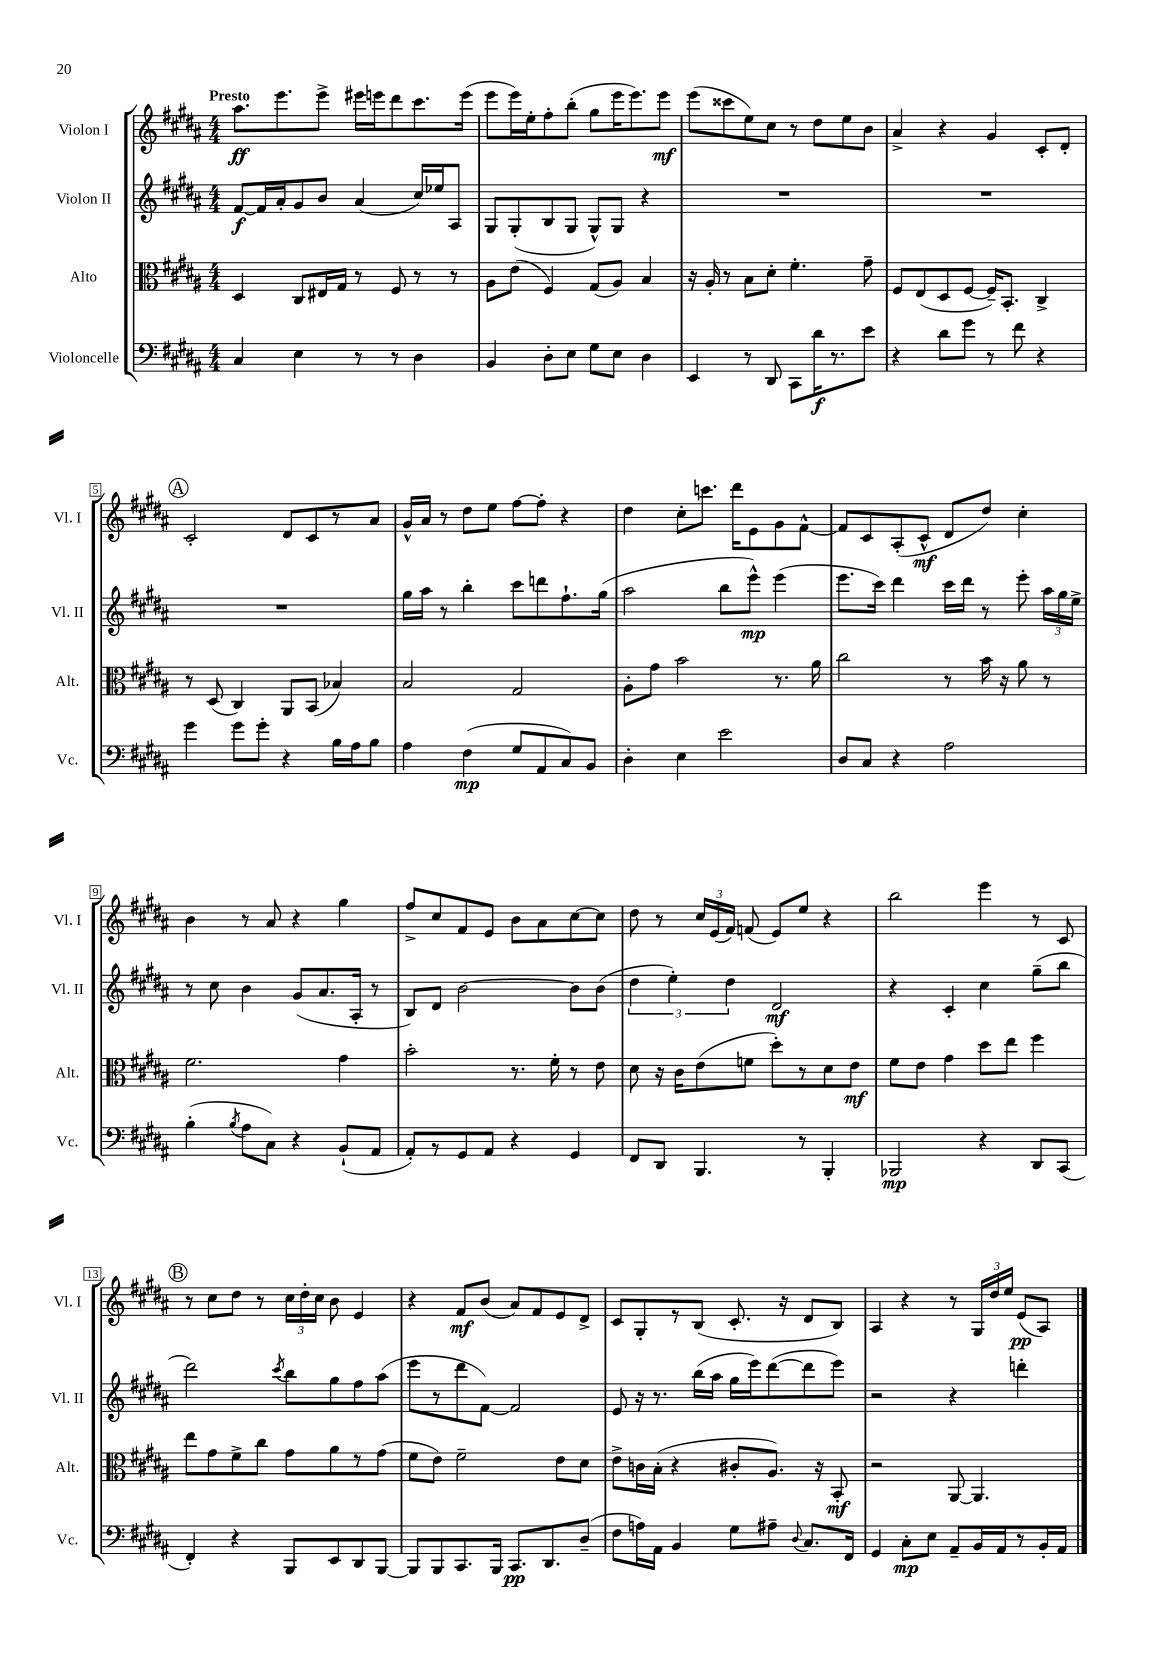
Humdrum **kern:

**kern	**dynam	**kern	**dynam	**kern	**dynam	**kern	**dynam
*part4	*part4	*part3	*part3	*part2	*part2	*part1	*part1
*staff4	*staff4	*staff3	*staff3	*staff2	*staff2	*staff1	*staff1
*I"Violoncelle	*	*I"Alto	*	*I"Violon II	*	*I"Violon I	*
*I'Vc.	*	*I'Alt.	*	*I'Vl. II	*	*I'Vl. I	*
*clefF4	*	*clefC3	*	*clefG2	*	*clefG2	*
*k[f#c#g#d#a#]	*	*k[f#c#g#d#a#]	*	*k[f#c#g#d#a#]	*	*k[f#c#g#d#a#]	*
*M4/4	*	*M4/4	*	*M4/4	*	*M4/4	*
=1	=1	=1	=1	=1	=1	=1	=1
!	!	!	!	!	!	!LO:TX:a:B:t=Presto	!
4C#/	.	4D#/	.	[8f#/L	f	8.aa#\L	ff
.	.	.	.	16f#/L]	.	.	.
.	.	.	.	16a#'/J	.	8.eee\	.
4E\	.	8C#/L	.	8g#/	.	.	.
.	.	16E#X/L	.	8b/J	.	8eee^\J	.
.	.	16G#/JJ	.	.	.	.	.
8r	.	8r	.	(4a#/	.	16eee#X\LL	.
.	.	.	.	.	.	16eeen\J	.
8r	.	8F#/	.	.	.	8ddd#\	.
4D#\	.	8r	.	16cc#/LL)	.	8.ccc#\	.
.	.	.	.	16ee-X/J	.	.	.
.	.	8r	.	8A#/J	.	.	.
.	.	.	.	.	.	(16eee\Jk	.
=2	=2	=2	=2	=2	=2	=2	=2
4BB/	.	8A#\L	.	8G#/L	.	8eee\L	.
.	.	(8e\J	.	(8G#'/	.	16eee\L)	.
.	.	.	.	.	.	16ee'\J	.
8D#'\L	.	4F#/)	.	8B/	.	8ff#'\	.
8E\J	.	.	.	8G#/J	.	(8bb'\J	.
8G#\L	.	(8G#/L	.	8G#^^/L)	.	8gg#\L	.
8E\J	.	8A#/J)	.	8G#/J	.	16eee\K	.
.	.	.	.	.	.	8.eee\)	.
4D#\	.	4B/	.	4r	.	.	.
.	.	.	.	.	.	8eee\J	mf
=3	=3	=3	=3	=3	=3	=3	=3
4EE/	.	16r	.	1r	.	(8eee\L	.
.	.	16A#'/	.	.	.	.	.
.	.	8r	.	.	.	8ccc##X\	.
8r	.	8B\L	.	.	.	8ee\)	.
8DD#/	.	8d#'\J	.	.	.	8cc#\J	.
8CC#\L	.	4.f#'\	.	.	.	8r	.
16d#\K	f	.	.	.	.	8dd#\L	.
8.r	.	.	.	.	.	.	.
.	.	.	.	.	.	8ee\	.
8e\J	.	8g#~\	.	.	.	8b\J	.
=4	=4	=4	=4	=4	=4	=4	=4
4r	.	8F#/L	.	1r	.	4a#^/	.
.	.	(8E/	.	.	.	.	.
8d#\L	.	8D#/	.	.	.	4r	.
8g#\J	.	[8F#/J	.	.	.	.	.
8r	.	16F#~/KL])	.	.	.	4g#/	.
.	.	8.BB'/J	.	.	.	.	.
8f#\	.	.	.	.	.	.	.
4r	.	4C#^/	.	.	.	8c#'/L	.
.	.	.	.	.	.	8d#'/J	.
!!LO:LB:g=z
!!LO:REH:place=s1:t=A
=5	=5	=5	=5	=5	=5	=5	=5
4g#\	.	8r	.	1r	.	2c#'/	.
.	.	(8D#/	.	.	.	.	.
8g#\L	.	4C#/)	.	.	.	.	.
8g#'\J	.	.	.	.	.	.	.
4r	.	8AA#/L	.	.	.	8d#/L	.
.	.	(8BB/J	.	.	.	8c#/	.
16B\LL	.	4B-X/)	.	.	.	8r	.
16A#\J	.	.	.	.	.	.	.
8B\J	.	.	.	.	.	8a#/J	.
=6	=6	=6	=6	=6	=6	=6	=6
4A#\	.	2B/	.	16gg#\LL	.	16g#^^/LL	.
.	.	.	.	16aa#\JJ	.	16a#/JJ	.
.	.	.	.	8r	.	8r	.
(4F#\	mp	.	.	4bb'\	.	8dd#\L	.
.	.	.	.	.	.	8ee\J	.
8G#/L	.	2G#/	.	8ccc#\L	.	[8ff#\L	.
8AA#/	.	.	.	8dddn\	.	8ff#'\J]	.
8C#/)	.	.	.	8.ff#`\	.	4r	.
8BB/J	.	.	.	.	.	.	.
.	.	.	.	(16gg#\Jk	.	.	.
=7	=7	=7	=7	=7	=7	=7	=7
4D#'\	.	8A#'\L	.	2aa#\	.	4dd#\	.
.	.	8g#\J	.	.	.	.	.
4E\	.	2b\	.	.	.	8cc#'\L	.
.	.	.	.	.	.	8.cccn\J	.
2e\	.	.	.	8bb\L	.	.	.
.	.	.	.	.	.	16ddd#\KL	.
.	.	.	.	8eee^^\J)	mp	8e\	.
.	.	8.r	.	(4eee\	.	8g#\	.
.	.	.	.	.	.	[8f#^^\J	.
.	.	16a#\	.	.	.	.	.
=8	=8	=8	=8	=8	=8	=8	=8
8D#/L	.	2cc#\	.	8.eee\L	.	8f#/L]	.
8C#/J	.	.	.	.	.	8c#/	.
.	.	.	.	16ccc#\Jk)	.	.	.
4r	.	.	.	4ddd#\	.	(8A#'/	.
.	.	.	.	.	.	8c#^^/J	mf
2A#\	.	8r	.	16ccc#\LL	.	8d#/L	.
.	.	.	.	16ddd#\JJ	.	.	.
.	.	16b\	.	8r	.	8dd#/J)	.
.	.	16r	.	.	.	.	.
.	.	8a#\	.	8eee'\	.	4cc#'\	.
.	.	8r	.	24aa#\LL	.	.	.
.	.	.	.	24gg#\	.	.	.
.	.	.	.	24ee^\JJ	.	.	.
!!LO:LB:g=z
=9	=9	=9	=9	=9	=9	=9	=9
(4B'\	.	2.f#\	.	8r	.	4b\	.
.	.	.	.	8cc#\	.	.	.
8qB/	.	.	.	.	.	.	.
8A#\L	.	.	.	4b\	.	8r	.
8C#\J)	.	.	.	.	.	8a#/	.
4r	.	.	.	(8g#/L	.	4r	.
.	.	.	.	8.a#/	.	.	.
(8BB`/L	.	4g#\	.	.	.	4gg#\	.
.	.	.	.	16A#'/Jk	.	.	.
8AA#/J	.	.	.	8r	.	.	.
=10	=10	=10	=10	=10	=10	=10	=10
8AA#'/L)	.	2b'\	.	8B/L)	.	8ff#^/L	.
8r	.	.	.	8d#/J	.	8cc#/	.
8GG#/	.	.	.	[2b\	.	8f#/	.
8AA#/J	.	.	.	.	.	8e/J	.
4r	.	8.r	.	.	.	8b\L	.
.	.	.	.	.	.	8a#\	.
.	.	16f#'\	.	.	.	.	.
4GG#/	.	8r	.	8b\L]	.	[8cc#\	.
.	.	8e\	.	(8b\J	.	8cc#\J]	.
=11	=11	=11	=11	=11	=11	=11	=11
8FF#/L	.	8d#\	.	6dd#\	.	8dd#\	.
8DD#/J	.	16r	.	.	.	8r	.
.	.	.	.	6ee'\)	.	.	.
.	.	16c#\KL	.	.	.	.	.
4.BBB/	.	(8e\	.	.	.	24cc#/LL	.
.	.	.	.	.	.	(24e/	.
.	.	.	.	6dd#\	.	24f#/JJ)	.
.	.	8fn\J	.	.	.	(8fn/	.
.	.	8dd#'\L)	.	2d#/	mf	8e/L)	.
8r	.	8r	.	.	.	8ee/J	.
4BBB'/	.	8d#\	.	.	.	4r	.
.	.	8e\J	mf	.	.	.	.
=12	=12	=12	=12	=12	=12	=12	=12
2BBB-X/	mp	8f#\L	.	4r	.	2bb\	.
.	.	8e\J	.	.	.	.	.
.	.	4g#\	.	4c#'/	.	.	.
4r	.	8dd#\L	.	4cc#\	.	4eee\	.
.	.	8ee\J	.	.	.	.	.
8DD#/L	.	4ff#\	.	(8gg#~\L	.	8r	.
(8CC#/J	.	.	.	8bb\J	.	8c#/	.
!!LO:LB:g=z
!!LO:REH:place=s1:t=B
=13	=13	=13	=13	=13	=13	=13	=13
4FF#'/)	.	8ee\L	.	2ddd#\)	.	8r	.
.	.	8g#\	.	.	.	8cc#\L	.
4r	.	8f#^\	.	.	.	8dd#\J	.
.	.	8cc#\J	.	.	.	8r	.
.	.	.	.	8qccc#/	.	.	.
8BBB/L	.	8g#\L	.	8bb\L	.	24cc#\LL	.
.	.	.	.	.	.	24dd#'\	.
.	.	.	.	.	.	24cc#\JJ	.
8EE/	.	8a#\	.	8gg#\	.	8b\	.
8DD#/	.	8r	.	8ff#\	.	4e/	.
[8BBB/J	.	(8g#\J	.	(8aa#\J	.	.	.
=14	=14	=14	=14	=14	=14	=14	=14
8BBB/L]	.	8f#\L	.	8eee\L	.	4r	.
8BBB/	.	8e\J)	.	8r	.	.	.
8.CC#/	.	2f#~\	.	8ddd#\	.	8f#/L	mf
.	.	.	.	[8f#\J)	.	(8b/J	.
16BBB/Jk	.	.	.	.	.	.	.
8.CC#/L	pp	.	.	2f#/]	.	8a#/L)	.
.	.	.	.	.	.	8f#/	.
8.DD#/	.	.	.	.	.	.	.
.	.	8e\L	.	.	.	8e/	.
(8D#~/J	.	8d#\J	.	.	.	8d#^/J	.
=15	=15	=15	=15	=15	=15	=15	=15
8F#\L	.	8e^\L	.	8e/	.	8c#/L	.
16An\L)	.	16cn\L	.	16r	.	8G#'/	.
16AA#\JJ	.	(16B'\JJ	.	8.r	.	.	.
4BB/	.	4r	.	.	.	8r	.
.	.	.	.	(16bb\LL	.	(8B/J	.
.	.	.	.	16aa#\JJ	.	.	.
8G#\L	.	8c#X'/L	.	16gg#\LL	.	8.c#'/	.
.	.	.	.	16eee\J)	.	.	.
8A#X~\J	.	8.A#/J)	.	([8ddd#\	.	.	.
.	.	.	.	.	.	16r	.
8qqD#/	.	.	.	.	.	.	.
8.C#/L	.	.	.	8ddd#\]	.	8d#/L	.
.	.	16r	.	.	.	.	.
.	.	8BB'/	mf	8eee\J)	.	8B/J)	.
16FF#/Jk	.	.	.	.	.	.	.
=16	=16	=16	=16	=16	=16	=16	=16
4GG#/	.	2r	.	2r	.	4A#/	.
8C#'\L	mp	.	.	.	.	4r	.
8E\J	.	.	.	.	.	.	.
8AA#~/L	.	[8AA#/	.	4r	.	8r	.
16BB/L	.	4.AA#/]	.	.	.	24G#/LL	.
.	.	.	.	.	.	24dd#/	.
16AA#/J	.	.	.	.	.	.	.
.	.	.	.	.	.	24ee/JJ	.
8r	.	.	.	4dddn'\	.	(8e/L	pp
16BB'/L	.	.	.	.	.	8A#/J)	.
16AA#/JJ	.	.	.	.	.	.	.
==	==	==	==	==	==	==	==
*-	*-	*-	*-	*-	*-	*-	*-
